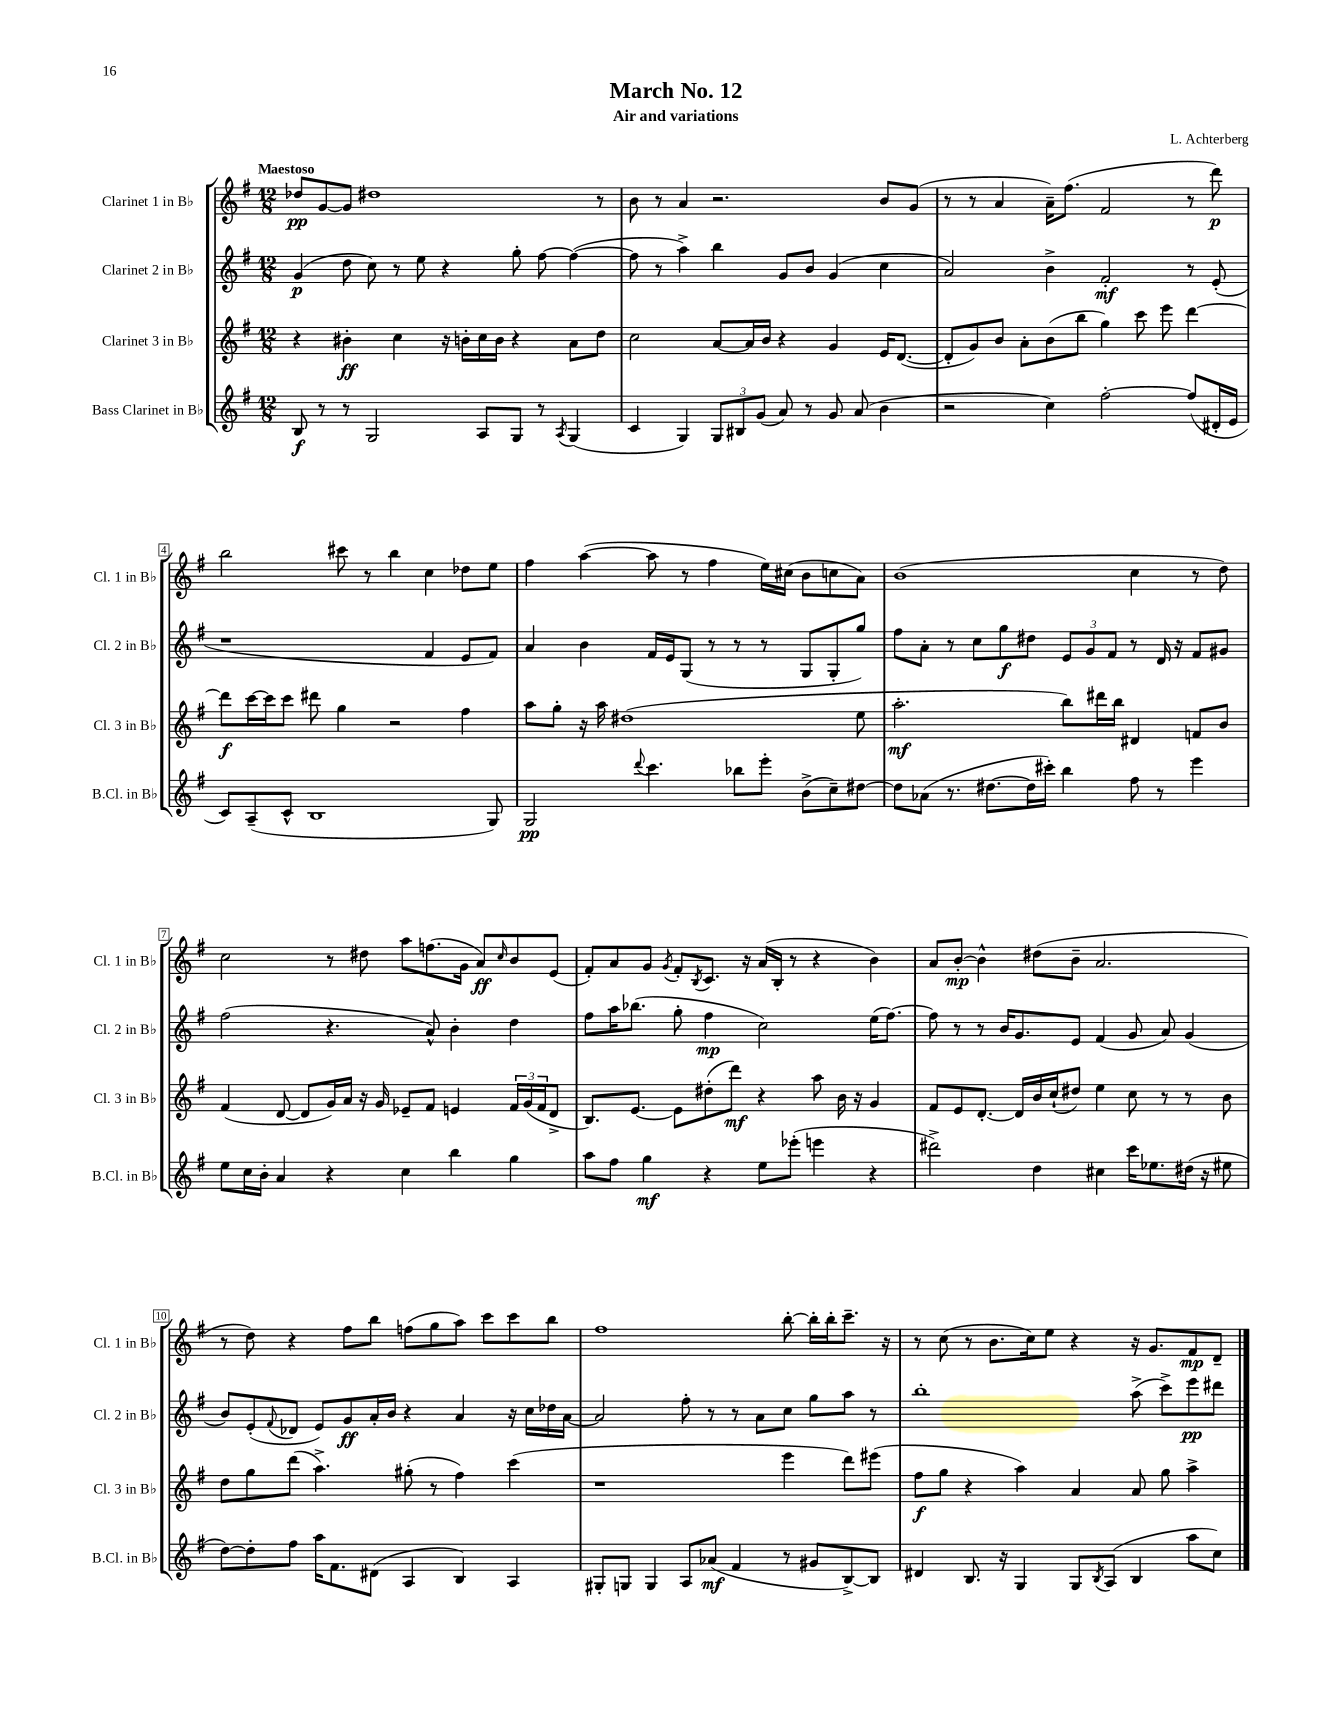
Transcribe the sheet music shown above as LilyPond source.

\header { title = "March No. 12" composer = "L. Achterberg" subtitle = "Air and variations" }
<<
\new StaffGroup <<
\new Staff = "s0" \with { instrumentName = "Clarinet 1 in Bb" shortInstrumentName = "Cl. 1 in Bb" } {
    \clef treble \key g \major \numericTimeSignature \time 12/8 \tempo "Maestoso"
    des''8\pp g'8~ g'8 dis''1 r8 |
    b'8 r8 a'4 r2. b'8 g'8( |
    r8 r8 a'4 a'16--) fis''8.( fis'2 r8 d'''8\p) |
    b''2 cis'''8 r8 b''4 c''4 des''8 e''8 |
    fis''4 a''4~( a''8 r8 fis''4 e''16) cis''16( b'8 c''8 a'8) |
    b'1( c''4 r8 d''8) |
    c''2 r8 dis''8 a''8 f''8.( g'16 a'8\ff) \grace { c''16 } b'8 e'8( |
    fis'8-.) a'8 g'8 \acciaccatura { g'8 } fis'8-. \acciaccatura { b8 } c'8. r16 a'16( b16-. r8 r4 b'4) |
    a'8 b'8~-.\mp b'4-^ dis''8( b'8-- a'2. |
    r8 d''8) r4 fis''8 b''8 f''8( g''8 a''8) c'''8 c'''8 b''8 |
    fis''1 b''8~-. b''16-. b''16-. c'''8.-- r16 |
    r8 c''8( r8 b'8. c''16) e''8 r4 r16 g'8. fis'8\mp d'8-- \bar "|." |
}
\new Staff = "s1" \with { instrumentName = "Clarinet 2 in Bb" shortInstrumentName = "Cl. 2 in Bb" } {
    \clef treble \key g \major \numericTimeSignature \time 12/8
    g'4\p( d''8 c''8) r8 e''8 r4 g''8-. fis''8~ fis''4~( |
    fis''8 r8 a''4->) b''4 g'8 b'8 g'4( c''4 |
    a'2) b'4-> fis'2-.\mf r8 e'8-.( |
    r1 fis'4 e'8 fis'8) |
    a'4 b'4 fis'16 e'16 g8( r8 r8 r8 g8 g8-. g''8) |
    fis''8 a'8-. r8 c''8 g''8\f dis''8 \tuplet 3/2 { e'8 g'8 fis'8 } r8 d'16 r16 fis'8 gis'8 |
    fis''2( r4. a'8-^) b'4-. d''4 |
    fis''8 a''16 bes''8.( g''8-. fis''4\mp c''2) e''16( fis''8.~) |
    fis''8 r8 r8 b'16 g'8. e'8 fis'4( g'8 a'8) g'4( |
    b'8) e'8-.( \appoggiatura { fis'8 } des'8 e'8) g'8\ff a'16-. b'16 r4 a'4 r16 c''16 des''16 a'16~ |
    a'2 fis''8-. r8 r8 a'8 c''8 g''8 a''8 r8 |
    b''1-. a''8->( c'''8->) e'''8\pp dis'''8 \bar "|." |
}
\new Staff = "s2" \with { instrumentName = "Clarinet 3 in Bb" shortInstrumentName = "Cl. 3 in Bb" } {
    \clef treble \key g \major \numericTimeSignature \time 12/8
    r4 bis'4-.\ff c''4 r16 b'16-. c''16 b'16 r4 a'8 d''8 |
    c''2 a'8~ a'16 b'16 r4 g'4 e'16 d'8.~( |
    d'8-. g'8) b'8 a'8-. b'8( b''8 g''4) c'''8 e'''8 d'''4~ |
    d'''8\f c'''16~ c'''16 c'''8 dis'''8 g''4 r2 fis''4 |
    a''8 g''8-. r16 a''16 dis''1( e''8 |
    a''2.-.\mf b''8) dis'''16 b''16 dis'4 f'8 b'8 |
    fis'4( d'8~ d'8 g'16) a'16 r16 g'16 ees'8-- fis'8 e'4 \tuplet 3/2 { fis'16 g'16( fis'16 } d'8-> |
    b8.) e'8.~ e'8 dis''8-.( d'''8\mf) r4 a''8 b'16 r16 g'4 |
    fis'8 e'8 d'8.~-. d'16 b'16 c''16-!( dis''8) e''4 c''8 r8 r8 b'8 |
    d''8 g''8 d'''8( a''4.->) gis''8-.( r8 fis''4) c'''4( |
    r1 e'''4 d'''8) eis'''8( |
    fis''8\f g''8 r4 a''4) a'4 a'8 g''8 a''4-> \bar "|." |
}
\new Staff = "s3" \with { instrumentName = "Bass Clarinet in Bb" shortInstrumentName = "B.Cl. in Bb" } {
    \clef treble \key g \major \numericTimeSignature \time 12/8
    b8\f r8 r8 g2 a8 g8 r8 \acciaccatura { a8 } g4( |
    c'4 g4) \tuplet 3/2 { g8 bis8 g'8( } a'8) r8 g'8 a'8( b'4 |
    r2 c''4) fis''2~-. fis''8( dis'16-. e'16 |
    c'8) a8--( c'8-^ b1 g8) |
    g2\pp \appoggiatura { d'''8 } c'''4. bes''8 e'''8-. b'8->( c''8--) dis''8~ |
    dis''8 aes'8( r8. dis''8.~ dis''16 cis'''16-.) b''4 fis''8 r8 e'''4 |
    e''8 c''16 b'16-. a'4 r4 c''4 b''4 g''4 |
    a''8 fis''8 g''4\mf r4 e''8 ees'''8-.( e'''4 r4 |
    dis'''2->) d''4 cis''4 c'''16 ees''8. dis''16( r16 eis''8 |
    d''8~) d''8-. fis''8 a''16 fis'8. dis'8( a4 b4) a4 |
    gis8-. g8 g4 a8 aes'8\mf( fis'4 r8 gis'8 b8~->) b8 |
    dis'4 b8. r16 g4 g8 \acciaccatura { b8 } a8( b4 a''8 c''8) \bar "|." |
}
>>
>>
\layout { \context { \Score \override BarNumber.stencil = #(make-stencil-boxer 0.1 0.3 ly:text-interface::print) } }
